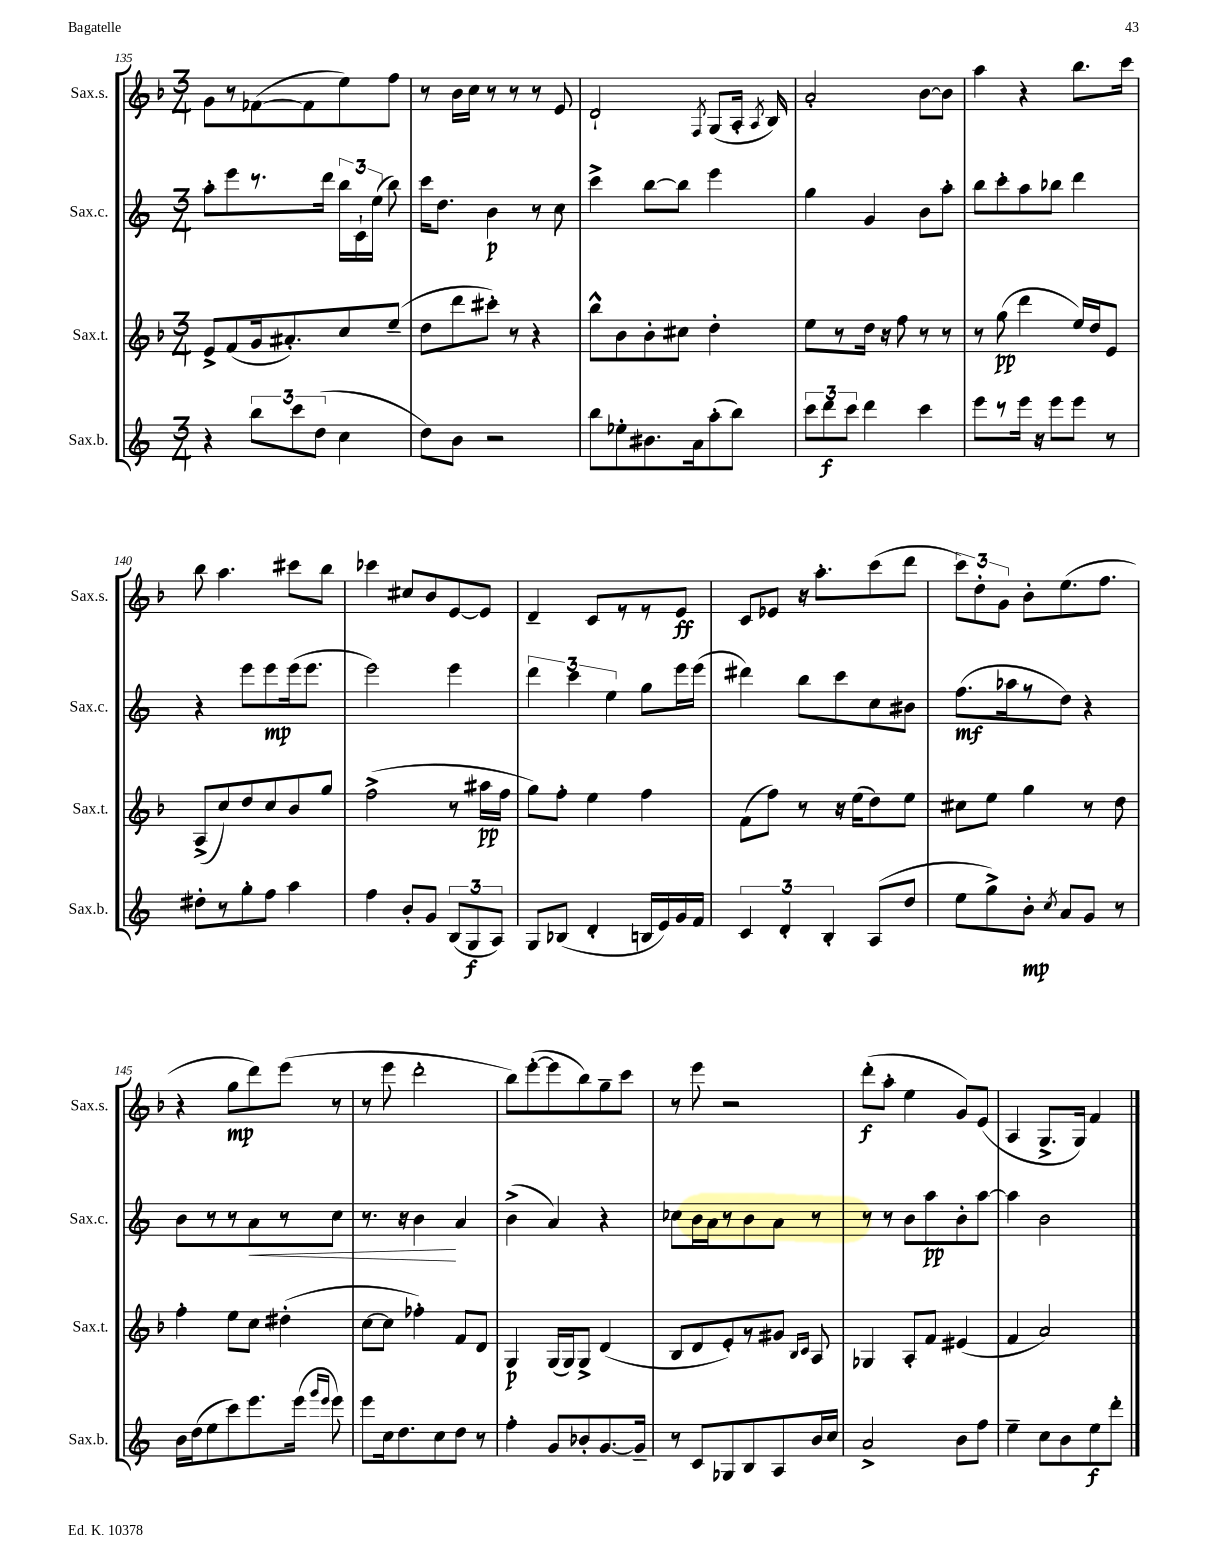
<<
\new StaffGroup <<
\new Staff = "s0" \with { instrumentName = "Sax.s." shortInstrumentName = "Sax.s." } {
    \clef treble \key f \major \numericTimeSignature \time 3/4
    \autoBeamOff g'8[ r8 fes'8~( fes'8 e''8) f''8] |
    r8 bes'16[ c''16] r8 r8 r8 e'8 |
    d'2-! \acciaccatura { f8 } g8[( a16]-. \acciaccatura { a8 } bes16) |
    a'2-. bes'8[~ bes'8] |
    a''4 r4 bes''8.[ c'''16] |
    bes''8 a''4. cis'''8[ bes''8] |
    ces'''4 cis''8[ bes'8 e'8~ e'8] |
    d'4-- c'8[ r8 r8 e'8]\ff |
    c'8[ ees'8] r16 a''8.[-. c'''8( d'''8] |
    \tuplet 3/2 { c'''8[) d''8-. g'8] } bes'8[-. e''8.( f''8.] |
    r4 g''8[\mp d'''8) e'''8]( r8 |
    r8 e'''8 d'''2-. |
    bes''8[) e'''8~-.( e'''8 bes''8) g''8-- c'''8] |
    r8 e'''8 r2 |
    d'''8[-.\f( a''8]-. e''4 g'8[) e'8]( |
    a4 g8.[-> g16]) f'4 \bar "|." |
}
\new Staff = "s1" \with { instrumentName = "Sax.c." shortInstrumentName = "Sax.c." } {
    \clef treble \key c \major \numericTimeSignature \time 3/4
    \autoBeamOff a''8[-. e'''8 r8. d'''16] \tuplet 3/2 { b''16[ c'16-! e''16]( } b''8) |
    c'''16[ d''8.] b'4\p r8 c''8 |
    c'''4-> b''8[~ b''8] e'''4 |
    g''4 g'4 b'8[ a''8]-. |
    b''8[ c'''8-. a''8 bes''8] d'''4 |
    r4 e'''8[ e'''8\mp e'''16( e'''8.] |
    e'''2) e'''4 |
    \tuplet 3/2 { d'''4 c'''4 e''4 } g''8[ e'''16 e'''16]( |
    dis'''4) b''8[ c'''8 c''8 bis'8] |
    f''8.[\mf( aes''16 r8 d''8]) r4 |
    b'8[ r8 r8 a'8\< r8 c''8] |
    r8. r16 b'4\! a'4 |
    b'4->( a'4) r4 |
    ces''8[ b'16 a'16 r8 b'8 a'8] r8 |
    r8 r8 b'8[ a''8\pp b'8-. a''8]~ |
    a''4 b'2 \bar "|." |
}
\new Staff = "s2" \with { instrumentName = "Sax.t." shortInstrumentName = "Sax.t." } {
    \clef treble \key f \major \numericTimeSignature \time 3/4
    \autoBeamOff e'8[-> f'8( g'16 ais'8.-.) c''8 e''8]--( |
    d''8[ d'''8 cis'''8]-.) r8 r4 |
    bes''8[-^ bes'8 bes'8-. cis''8] d''4-. |
    e''8[ r8 d''16] r16 f''8 r8 r8 |
    r8 g''8\pp( d'''4 e''16[) d''16 e'8] |
    a8[->( c''8) d''8 c''8 bes'8 g''8] |
    f''2->( r8 ais''16[\pp f''16] |
    g''8[) f''8]-. e''4 f''4 |
    f'8[( f''8]) r8 r16 e''16[( d''8) e''8] |
    cis''8[ e''8] g''4 r8 d''8 |
    f''4-. e''8[ c''8] dis''4-.( |
    c''8[~ c''8] fes''4-.) f'8[ d'8] |
    g4\p g16[( g16) g8]-> d'4( |
    bes8[ d'8 e'8-.) r8 gis'8] \grace { bes16[ c'16] } a8 |
    ges4 a8[-. f'8] eis'4( |
    f'4 a'2) \bar "|." |
}
\new Staff = "s3" \with { instrumentName = "Sax.b." shortInstrumentName = "Sax.b." } {
    \clef treble \key c \major \numericTimeSignature \time 3/4
    \autoBeamOff r4 \tuplet 3/2 { b''8[ c'''8 d''8]( } c''4 |
    d''8[) b'8] r2 |
    b''8[ ees''8-. bis'8. a'16 a''8-.( b''8]) |
    \tuplet 3/2 { c'''8[ d'''8\f c'''8] } d'''4 c'''4 |
    e'''8[ r8 e'''16] r16 e'''8[ e'''8] r8 |
    dis''8[-. r8 g''8-. f''8] a''4 |
    f''4 b'8[-. g'8] \tuplet 3/2 { b8[( g8\f a8]) } |
    g8[ bes8]( d'4-. b16[ e'16) g'16 f'16] |
    \tuplet 3/2 { c'4 d'4-. b4-. } a8[( d''8] |
    e''8[ g''8->) b'8]-.\mp \acciaccatura { c''8 } a'8[ g'8] r8 |
    b'16[ d''16( e''8 c'''8) e'''8. e'''16]( \grace { g'''16[ e'''16] } e'''8) |
    e'''8[ c''16 d''8. c''8 d''8] r8 |
    f''4-. g'8[ bes'8-. g'8.~ g'16]-- |
    r8 c'8[ ges8 b8 a8 b'16 c''16] |
    a'2-> b'8[ f''8] |
    e''4-- c''8[ b'8 e''8\f d'''8]-. \bar "|." |
}
>>
>>
\layout { \context { \Score currentBarNumber = #135 } }
